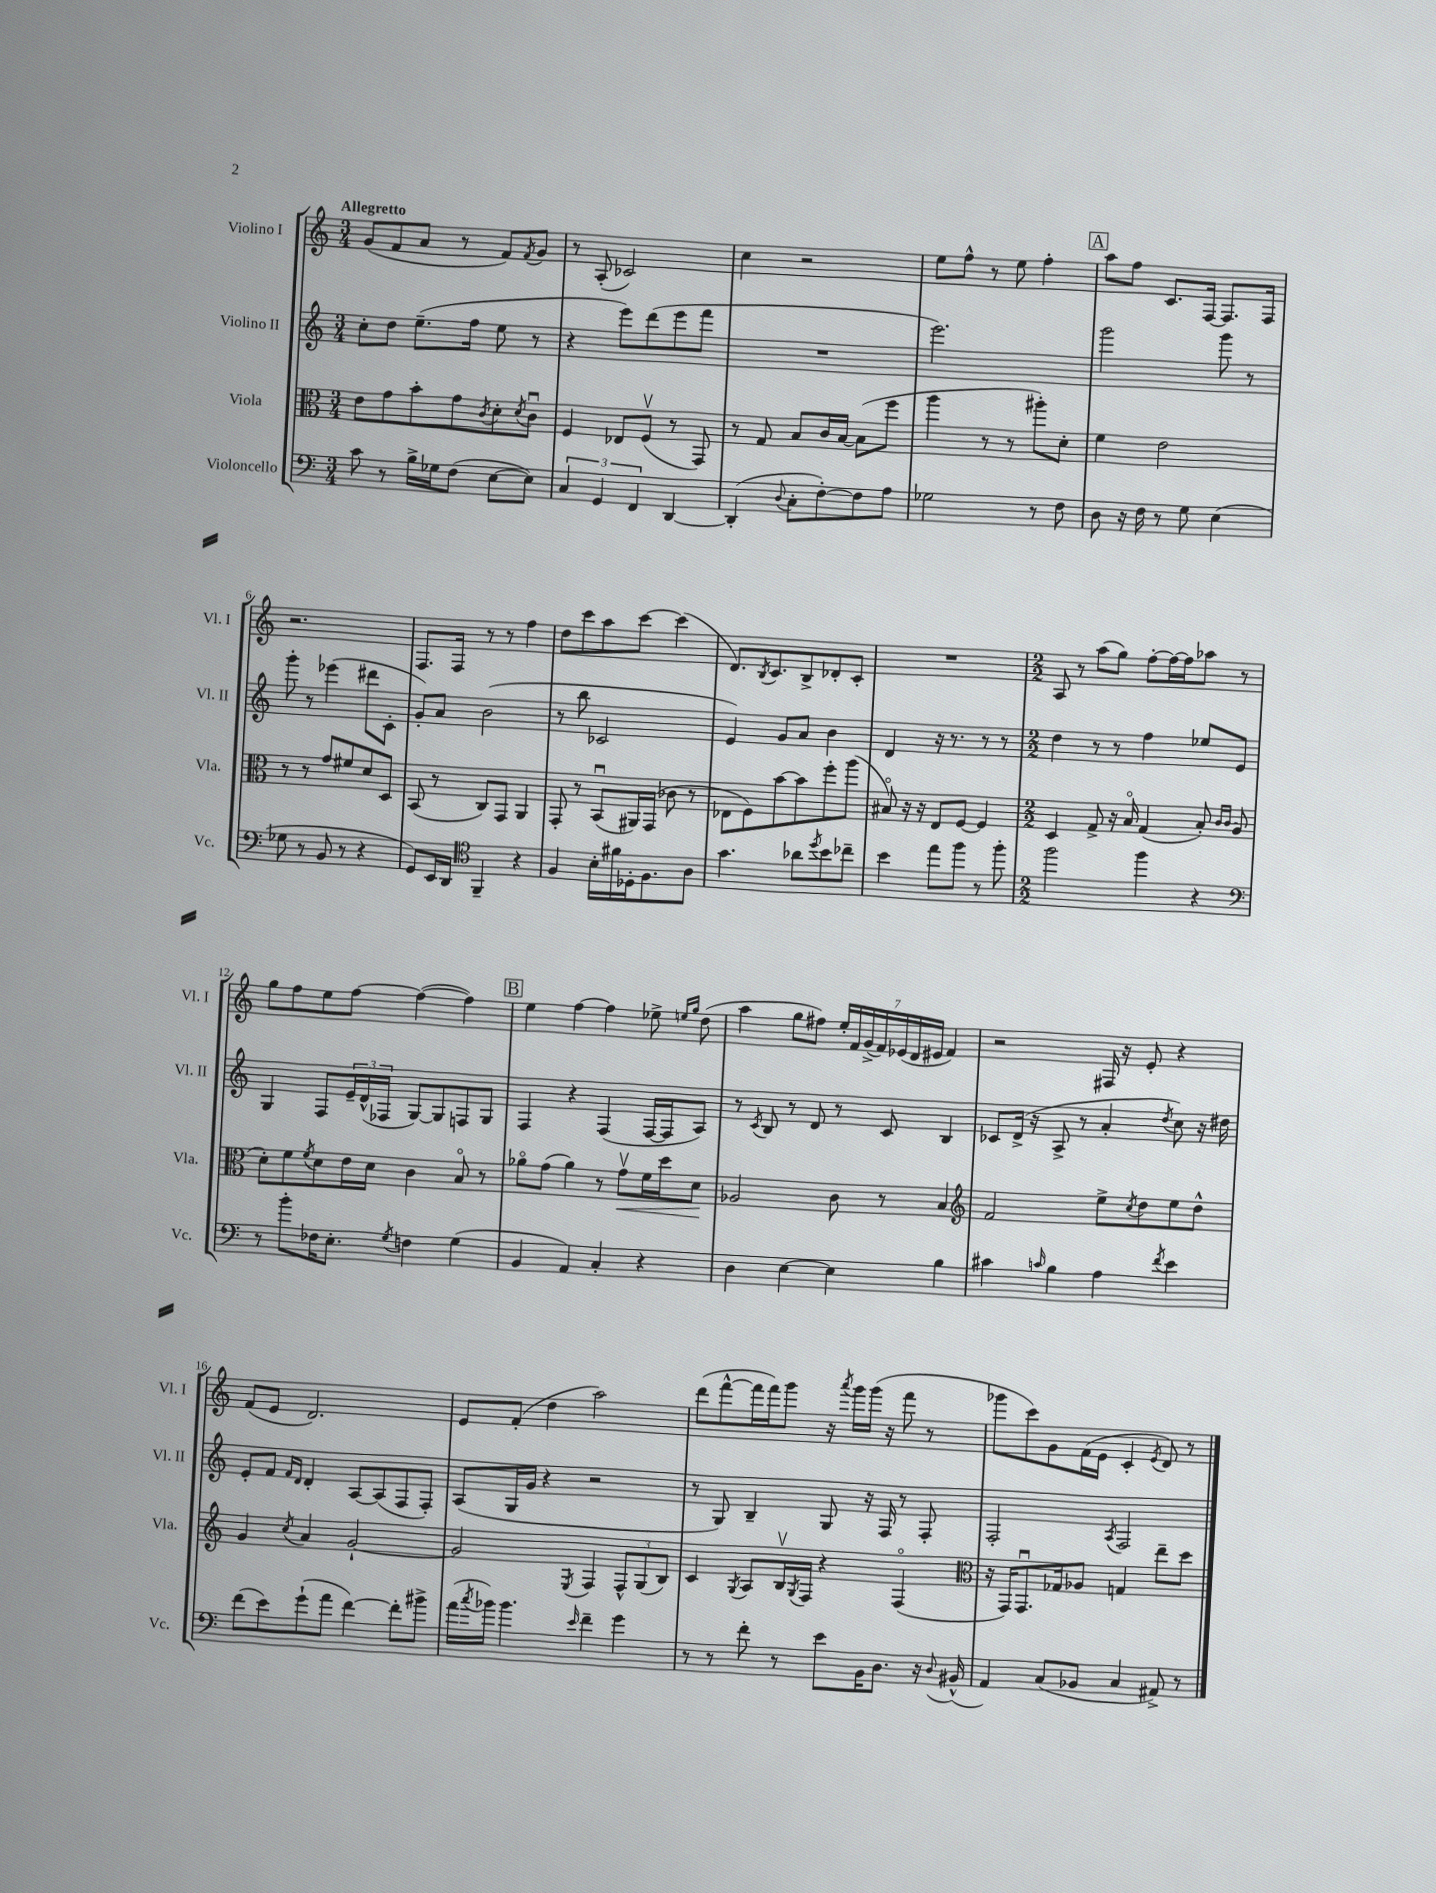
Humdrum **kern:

**kern	**kern	**kern	**kern
*staff4	*staff3	*staff2	*staff1
*clefF4	*clefC3	*clefG2	*clefG2
*k[]	*k[]	*k[]	*k[]
*M3/4	*M3/4	*M3/4	*M3/4
8c	8e	8cc'	(8g
8r	8g	8dd	8f
16B^	8b'	(8.ee~	8a
16G-	.	.	.
(8F	8g	.	8r
.	.	16ff	.
.	8qc	.	.
[8E	8d'	8ee	8f)
.	8qd	.	8qf
8E])	8cu	8r	8g
=	=	=	=
6C	4F	4r	8r
.	.	.	(8A'
6GG	.	.	.
.	8E-	8eee)	2c-)
6FF	.	.	.
.	(8Fv	(8ddd	.
[4DD	8r	8eee	.
.	8GG)	8fff	.
=	=	=	=
(4DD']	8r	2.r	4cc
.	8G	.	.
8qqD	.	.	.
8C'	8B	.	2r
[8F')	16c	.	.
.	[16B	.	.
8F]	(8B]	.	.
8A	8ff	.	.
=	=	=	=
2G-	4aa	2.eee)	8ee
.	.	.	8ff^^
.	8r	.	8r
.	8r	.	8ee
8r	8aa#')	.	4ff'
8F	8d'	.	.
=	=	=	=
8D	4f	2ggg	8aa
16r	.	.	8ff
16F	.	.	.
8r	2e	.	8.c
8G	.	.	.
.	.	.	[16F
(4E	.	8ggg	8.F]
.	.	8r	.
.	.	.	16F
=	=	=	=
8G-	8r	8ggg'	2.r
8r	8r	8r	.
8BB	8g	(4eee-	.
8r	8f#	.	.
4r	8d	8ddd#	.
.	8D	8c'	.
=	=	=	=
8GG)	(8BB	8g')	8.F
16EE	8r	8a	.
16DD	.	.	16F
*clefC4	*	*	*
4FF~	8C)	(2b	8r
.	8GG	.	8r
4r	4AA	.	4ff
=	=	=	=
4F	8GG'	8r	8dd
.	8r	8bb	8ccc
16B'	(8BBu	2c-	8aa
16f#	.	.	.
16D-'	16AA#)	.	[8ccc
8.F	(16GG	.	.
.	8c-	.	(4ccc]
8A	8r	.	.
=	=	=	=
4.g	8E-	4e)	8.d)
.	8F)	.	.
.	.	.	8qB
.	.	.	8.c
.	[8b	8g	.
8a-	8b]	8a	8B^
8qdd	.	.	.
8b	8ff'	4b	8d-'
8cc-~	(8aa	.	8c'
=	=	=	=
4b	8B#o)	4d	2.r
.	16r	.	.
.	16r	.	.
8ee	8E	16r	.
.	.	8.r	.
8ff	[8F	.	.
8r	4F]	8r	.
8ff'	.	8r	.
=	=	=	=
*M2/2	*M2/2	*M2/2	*M2/2
2ff	4D	4dd	8A
.	.	.	8r
.	8G^	8r	(8aa
.	16r	8r	8gg)
.	16Bo	.	.
4ff	(4G	4ff	[8ff'
.	.	.	16ff_
.	.	.	16ff]
4r	8B')	8ee-	8aa-
.	16qqc	.	.
.	16qqc	.	.
.	(8A	8e	8r
=	=	=	=
*clefF4	*	*	*
8r	8d')	4G	8gg
8b'	8f	.	8ff
.	8qf	.	.
16F-	8d	8F	8ee
8.E'	.	.	.
.	16e	24e~	[8ff
.	.	(24d^^	.
.	16d	.	.
.	.	24F-	.
8qG	.	.	.
4F	4c	[8G)	(4ff_
.	.	8G]	.
(4G	8Bo	8F	4ff])
.	8r	8G	.
=	=	=	=
4BB	8a-o	4F	4ee
.	(8g	.	.
4AA)	4a-)	4r	[4ff
4C'	8r	(4F	4ff]
.	8gv	.	.
4r	16f	[16F	8ee-^
.	16dd	16F]	.
.	.	.	16qqee
.	.	.	16qqgg
.	8d	8A)	(8dd
=	=	=	=
4D	2A-	8r	4aa
.	.	8qc	.
.	.	8B	.
[4E	.	8r	8gg
.	.	8d	8ff#)
4E]	8c	8r	28ee'
.	.	.	28f
.	.	.	(28g^
.	.	.	28f)
.	8r	8c	.
.	.	.	(28e-
.	.	.	28d
.	.	.	28e#
4B	4B	4B	4f)
=	=	=	=
*	*clefG2	*	*
4c#	2f	8c-	2r
.	.	(16d^	.
.	.	16r	.
16qqc	.	.	.
4B	.	8A^	.
.	.	8r	.
4A	8ee^	4a'	16F#
.	.	.	16r
.	8qcc	.	.
.	8dd	.	8e'
8qf	.	8qdd	.
4e	8ee	8cc)	4r
.	8dd^^	16r	.
.	.	16dd#	.
=	=	=	=
(8f	4g	8e'	(8f
8e)	.	8f	8e
.	.	16qqf	.
.	8qcc	16qqd	.
(8g`	4a	4d'	2.d)
8a	.	.	.
[4f)	[2g`	[8A	.
.	.	(8A]	.
8f']	.	8F	.
8b#^	.	8F')	.
=	=	=	=
(16a	2g]	(8A	8e
8qcc	.	.	.
16b-)	.	.	.
4.b-	.	16G	(8f'
.	.	16g	.
.	.	4r	4dd
16qqe	8qE	.	.
4f~	4F	2r	2aa)
4g	12F^^	.	.
.	(12G	.	.
.	12B)	.	.
=	=	=	=
8r	4c	8r	(8ddd
8r	.	8G)	[8fff^^
.	8qG	.	.
8f'	8A	4B~	16fff]
.	.	.	16fff)
8r	16Bv	.	8ggg
.	8qG	.	.
.	16F	.	.
8e	4r	8G	16r
.	.	.	8qaaa
.	.	.	16ggg
16BB	.	16r	(16ggg
8.D	.	16F	16r
.	(4Fo	8r	8fff
16r	.	8F'	8r
8qqD	.	.	.
(16BB#^^	.	.	.
=	=	=	=
*	*clefC3	*	*
4AA)	16r	2F'	8ggg-
.	16GG)	.	.
.	8.GGu	.	8ccc)
(8C	.	.	8g
.	16G-	.	.
8BB-	8A-	.	(16f
.	.	.	16e
.	.	8qA	.
4C	4G	2F	4c'
.	.	.	8qe
8AA#^)	8ee~	.	8d)
8r	8dd	.	8r
==	==	==	==
*-	*-	*-	*-
